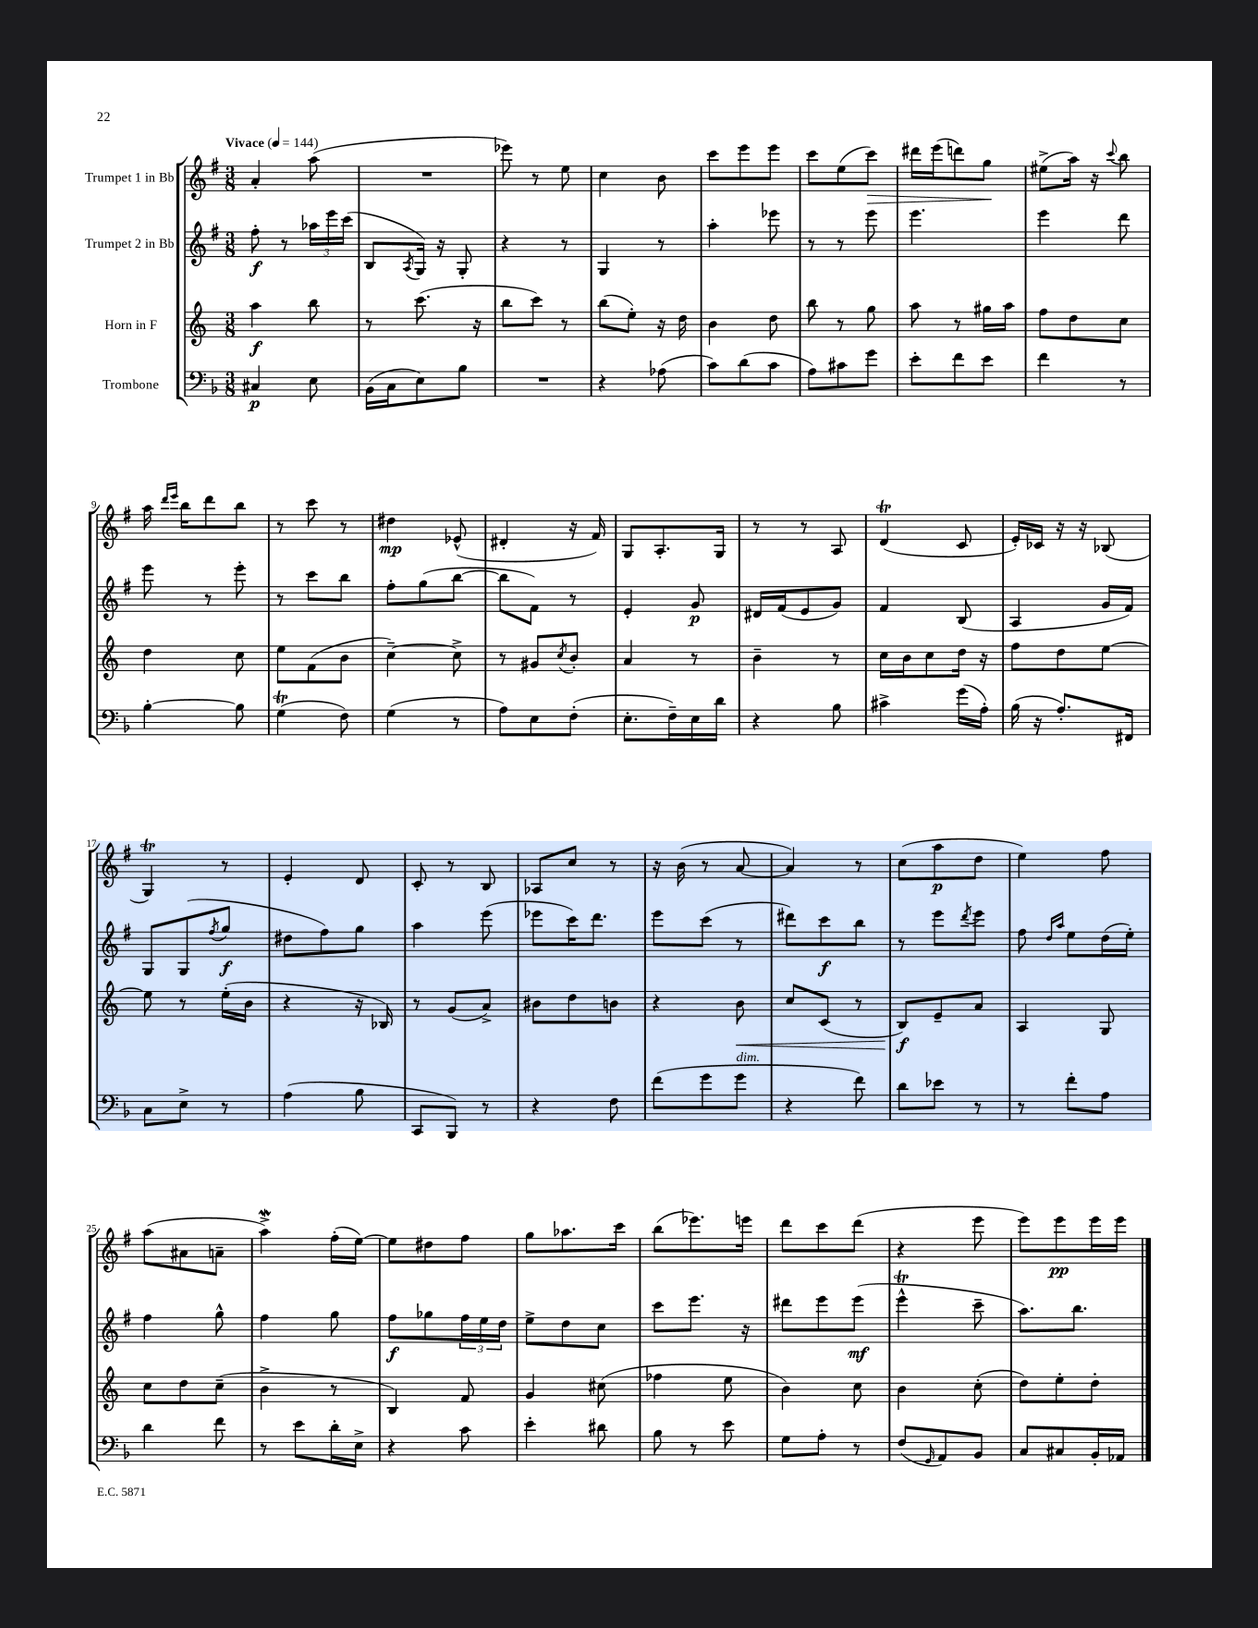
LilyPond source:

<<
\new StaffGroup <<
\new Staff = "s0" \with { instrumentName = "Trumpet 1 in Bb" } {
    \clef treble \key g \major \numericTimeSignature \time 3/8 \tempo "Vivace" 4 = 144
    a'4-. a''8( |
    R4. |
    ees'''8) r8 e''8 |
    c''4 b'8 |
    c'''8 e'''8 e'''8 |
    c'''8 e''8( c'''8\>) |
    dis'''16 e'''16( d'''8) g''8\! |
    eis''8->( a''16) r16 \appoggiatura { c'''8 } b''8 |
    a''16 \grace { d'''16 e'''16 } b''16 d'''8 b''8 |
    r8 c'''8 r8 |
    dis''4\mp ees'8-^( |
    dis'4-. r16 fis'16) |
    g8 a8.-. g16 |
    r8 r8 a8 |
    d'4\trill( c'8 |
    e'16-.) ces'16 r16 r16 bes8( |
    g4\trill) r8 |
    e'4-. d'8 |
    c'8-. r8 b8 |
    aes8 c''8 r8 |
    r16 b'16( r8 a'8~ |
    a'4) r8 |
    c''8( a''8\p d''8 |
    e''4) fis''8 |
    a''8( ais'8 a'8-- |
    a''4->\mordent) fis''16-.( e''16~) |
    e''8 dis''8 fis''8 |
    g''8 aes''8. c'''16 |
    b''8( ees'''8.) e'''16 |
    d'''8 c'''8 d'''8( |
    r4 e'''8 |
    e'''8) e'''8\pp e'''16 e'''16 \bar "|." |
}
\new Staff = "s1" \with { instrumentName = "Trumpet 2 in Bb" } {
    \clef treble \key g \major \numericTimeSignature \time 3/8
    fis''8-.\f r8 \tuplet 3/2 { aes''16 e'''16 c'''16( } |
    b8 \acciaccatura { a8 } g16) r16 g8-. |
    r4 r8 |
    g4 r8 |
    a''4-. ees'''8 |
    r8 r8 e'''8 |
    e'''4. |
    e'''4 d'''8 |
    e'''8 r8 e'''8-. |
    r8 c'''8 b''8 |
    fis''8-. g''8( b''8~ |
    b''8 fis'8) r8 |
    e'4-. g'8\p |
    dis'16 fis'16( e'8 g'8) |
    fis'4 b8( |
    a4 g'16 fis'16) |
    g8 g8( \acciaccatura { fis''8 } g''8\f |
    dis''8 fis''8) g''8 |
    a''4 e'''8( |
    ees'''8 c'''16) d'''8. |
    e'''8 c'''8( r8 |
    dis'''8) c'''8\f b''8 |
    r8 e'''8 \acciaccatura { d'''8 } e'''8 |
    fis''8 \grace { d''16 a''16 } e''8 d''16( e''16-.) |
    fis''4 g''8-^ |
    fis''4 g''8 |
    fis''8\f ges''8 \tuplet 3/2 { fis''16 e''16 d''16 } |
    e''8-> d''8 c''8 |
    c'''8 e'''8. r16 |
    dis'''8 e'''8 e'''8\mf( |
    e'''4-^\trill c'''8-- |
    a''8.) b''8. \bar "|." |
}
\new Staff = "s2" \with { instrumentName = "Horn in F" } {
    \clef treble \key c \major \numericTimeSignature \time 3/8
    a''4\f b''8 |
    r8 c'''8.( r16 |
    b''8 c'''8) r8 |
    b''8( e''8-.) r16 d''16 |
    b'4 d''8 |
    b''8 r8 g''8 |
    a''8 r8 gis''16 a''16 |
    f''8 d''8 c''8 |
    d''4 c''8 |
    e''8 f'8( b'8 |
    c''4~--) c''8-> |
    r8 gis'8 \acciaccatura { c''8 } b'8-. |
    a'4 r8 |
    b'4-- r8 |
    c''16 b'16 c''8 d''16 r16 |
    f''8 d''8 e''8~ |
    e''8 r8 e''16-.( b'16 |
    r4 r16 bes16) |
    r8 g'8( a'8->) |
    bis'8 d''8 b'8 |
    r4 b'8\< |
    c''8 c'8( r8 |
    b8\f\!) e'8-- a'8 |
    a4 g8 |
    c''8 d''8 c''8--( |
    b'4-> r8 |
    b4) f'8 |
    g'4 cis''8( |
    fes''4 e''8 |
    b'4) c''8 |
    b'4 c''8-.( |
    d''8) e''8-. d''8-. \bar "|." |
}
\new Staff = "s3" \with { instrumentName = "Trombone" } {
    \clef bass \key f \major \numericTimeSignature \time 3/8
    cis4\p e8 |
    bes,16( c16 e8) bes8 |
    R4. |
    r4 aes8( |
    c'8) d'8( c'8 |
    a8) cis'8 g'8 |
    e'8-. f'8 e'8 |
    f'4 r8 |
    bes4~-. bes8 |
    g4\trill( f8) |
    g4( r8 |
    a8) e8 f8-.( |
    e8.-. f16--) e16 d'16 |
    r4 bes8 |
    cis'4-> g'16( a16-.) |
    bes16( r16 a8.-.) fis,16 |
    c8 e8-> r8 |
    a4( bes8 |
    c,8 bes,,8) r8 |
    r4 f8 |
    f'8( g'8 g'8^\markup { \italic "dim." } |
    r4 f'8) |
    d'8 ees'8 r8 |
    r8 f'8-. a8 |
    d'4 f'8 |
    r8 e'8 d'16-. e16-> |
    r4 c'8 |
    e'4-. dis'8 |
    bes8 r8 e'8 |
    g8 a8-. r8 |
    f8( \grace { g,16 } a,8) bes,8 |
    c8 cis8 bes,16-. aes,16 \bar "|." |
}
>>
>>
